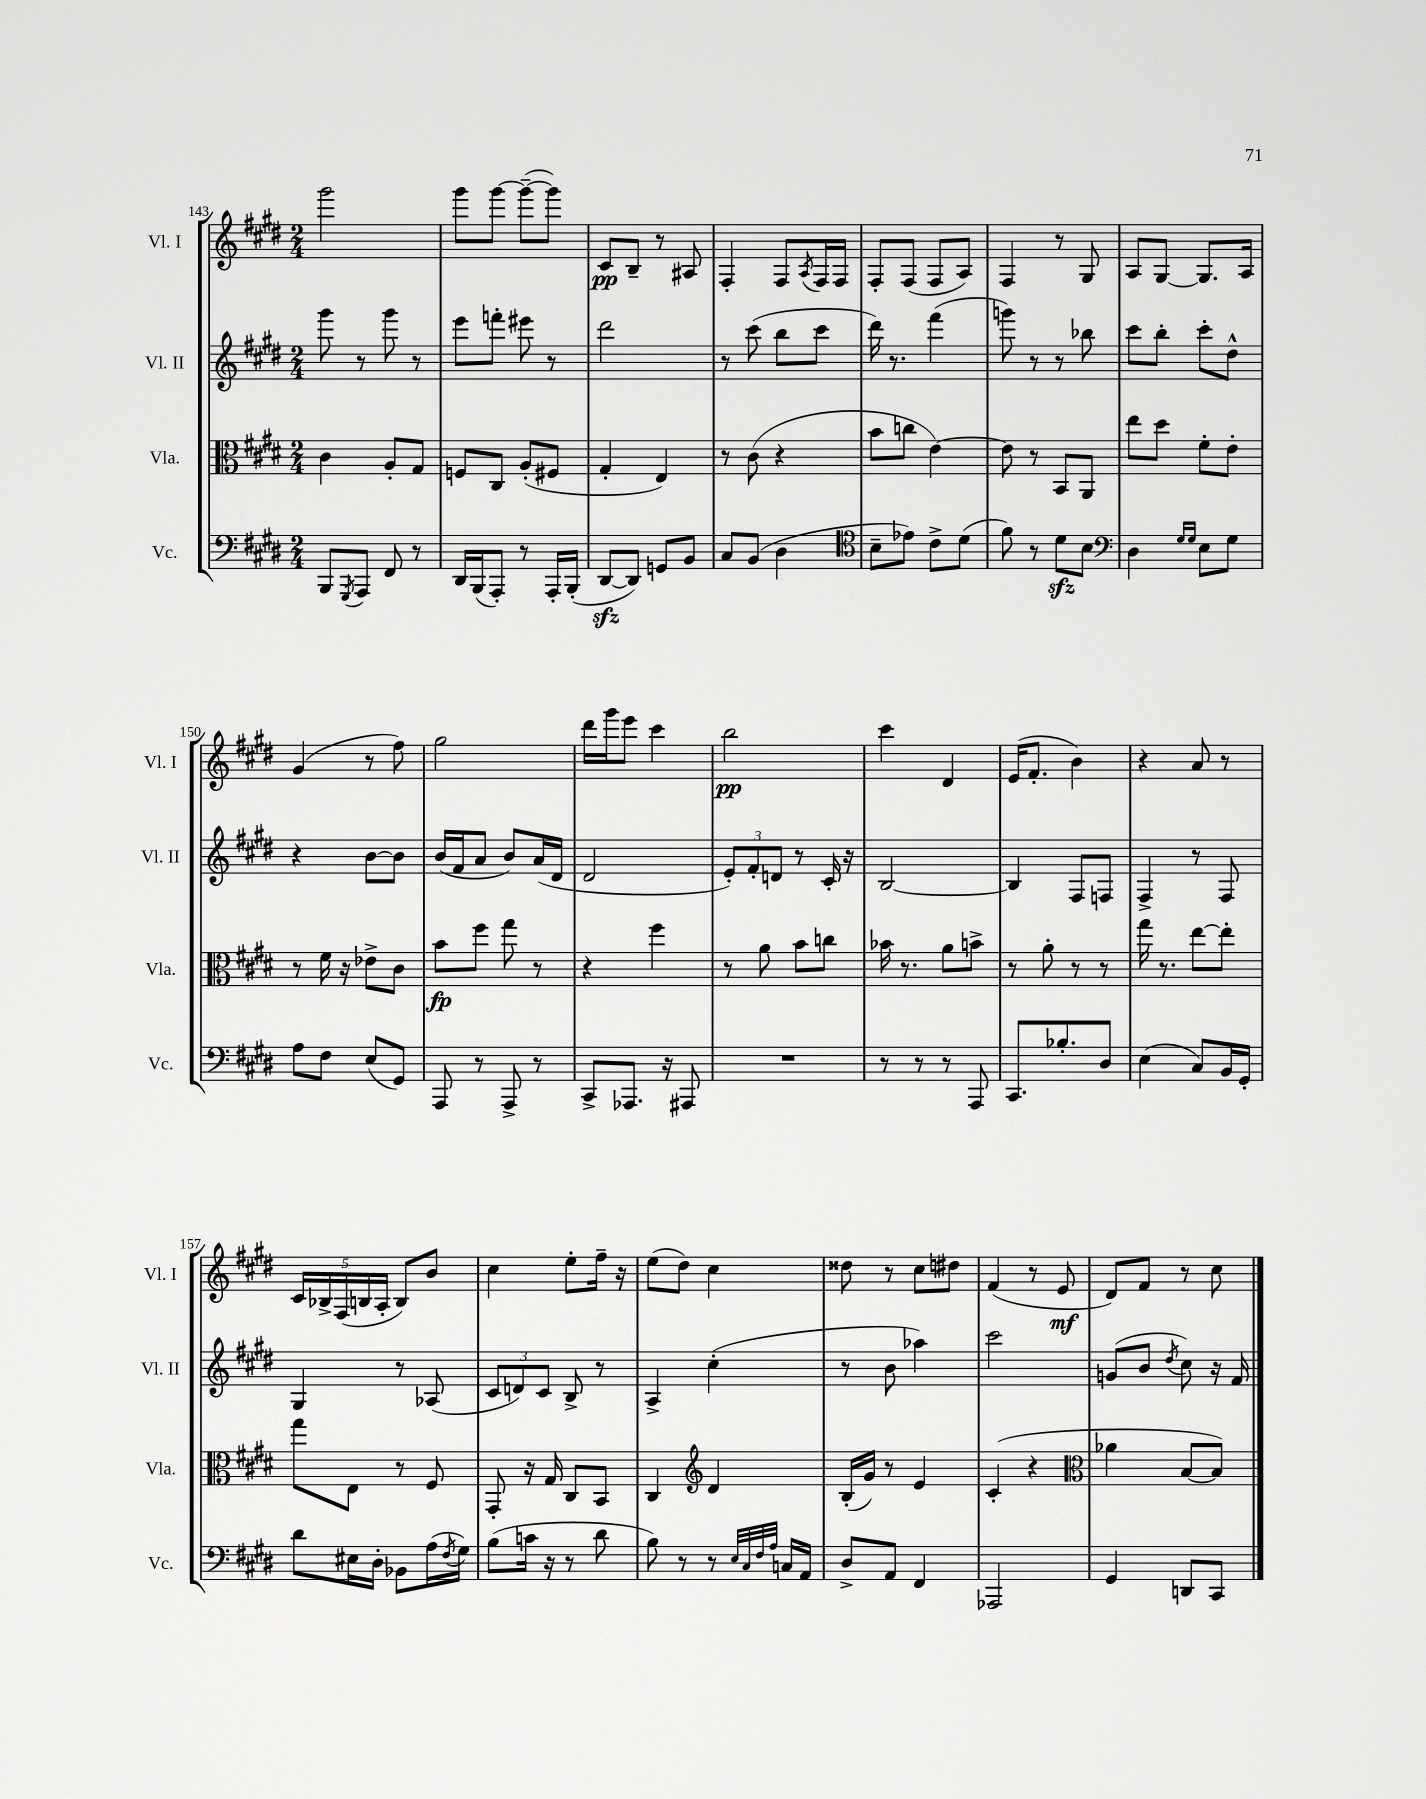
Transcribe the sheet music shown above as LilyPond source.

<<
\new StaffGroup <<
\new Staff = "s0" \with { instrumentName = "Vl. I" shortInstrumentName = "Vl. I" } {
    \clef treble \key e \major \numericTimeSignature \time 2/4
    gis'''2 |
    gis'''8 gis'''8~ gis'''8~--( gis'''8) |
    cis'8\pp b8-- r8 ais8 |
    fis4-. fis8 \acciaccatura { a8 } fis16 fis16 |
    fis8-. fis8( fis8 a8) |
    fis4 r8 gis8 |
    a8 gis8~ gis8. a16 |
    gis'4( r8 fis''8) |
    gis''2 |
    dis'''16 gis'''16 e'''8 cis'''4 |
    b''2\pp |
    cis'''4 dis'4 |
    e'16( fis'8.-. b'4) |
    r4 a'8 r8 |
    \tuplet 5/4 { cis'16 bes16-> fis16( b16 a16-. } b8) b'8 |
    cis''4 e''8-. fis''16-- r16 |
    e''8( dis''8) cis''4 |
    disis''8 r8 cis''8 dis''8 |
    fis'4( r8 e'8\mf |
    dis'8) fis'8 r8 cis''8 \bar "|." |
}
\new Staff = "s1" \with { instrumentName = "Vl. II" shortInstrumentName = "Vl. II" } {
    \clef treble \key e \major \numericTimeSignature \time 2/4
    gis'''8 r8 gis'''8 r8 |
    e'''8 f'''8-. eis'''8 r8 |
    dis'''2 |
    r8 cis'''8( b''8 cis'''8 |
    dis'''16) r8. fis'''4( |
    g'''8) r8 r8 bes''8 |
    cis'''8 b''8-. cis'''8-. dis''8-^ |
    r4 b'8~ b'8 |
    b'16( fis'16 a'8 b'8) a'16( dis'16 |
    dis'2 |
    \tuplet 3/2 { e'8-.) fis'8-. d'8 } r8 cis'16-. r16 |
    b2~ |
    b4 fis8 f8 |
    fis4-> r8 fis8 |
    gis4 r8 aes8( |
    \tuplet 3/2 { cis'8 d'8) cis'8 } b8-> r8 |
    a4-> cis''4-.( |
    r8 b'8 aes''4) |
    cis'''2 |
    g'8( b'8 \acciaccatura { dis''8 } cis''8) r16 fis'16 \bar "|." |
}
\new Staff = "s2" \with { instrumentName = "Vla." shortInstrumentName = "Vla." } {
    \clef alto \key e \major \numericTimeSignature \time 2/4
    cis'4 a8-. gis8 |
    f8 cis8 a8-.( fis8 |
    gis4-. e4) |
    r8 cis'8( r4 |
    b'8 c''8 e'4~) |
    e'8 r8 b,8 a,8 |
    e''8 dis''8 fis'8-. e'8-. |
    r8 fis'16 r16 ees'8-> cis'8 |
    b'8\fp fis''8 gis''8 r8 |
    r4 fis''4 |
    r8 a'8 b'8 c''8 |
    bes'16 r8. a'8 b'8-> |
    r8 a'8-. r8 r8 |
    gis''16 r8. e''8~ e''8-. |
    gis''8 e8 r8 fis8 |
    gis,8-. r16 gis16 cis8 b,8 |
    cis4 \clef treble dis'4 |
    b16-.( gis'16) r8 e'4 |
    cis'4-.( r4 |
    \clef alto aes'4 b8~ b8) \bar "|." |
}
\new Staff = "s3" \with { instrumentName = "Vc." shortInstrumentName = "Vc." } {
    \clef bass \key e \major \numericTimeSignature \time 2/4
    b,,8 \acciaccatura { gis,,8 } a,,8 fis,8 r8 |
    dis,16 b,,16( a,,8-.) r8 a,,16-. b,,16-.( |
    dis,8~\sfz dis,8) g,8 b,8 |
    cis8 b,8( dis4 |
    \clef tenor b8-- ees'8) cis'8-> dis'8( |
    fis'8) r8 dis'8\sfz b8 |
    \clef bass dis4 \grace { gis16 gis16 } e8 gis8 |
    a8 fis8 e8( gis,8) |
    a,,8 r8 a,,8-> r8 |
    cis,8-> aes,,8. r16 ais,,8 |
    R2 |
    r8 r8 r8 a,,8 |
    cis,8. bes8.-. dis8 |
    e4( cis8) b,16 gis,16-. |
    dis'8 eis16 dis16-. bes,8 a16( \acciaccatura { fis8 } gis16) |
    b8( c'16 r16 r8 dis'8 |
    b8) r8 r8 \grace { e32 cis32 fis32 a32 } c16 a,16 |
    dis8-> a,8 fis,4 |
    aes,,2 |
    gis,4 d,8 cis,8 \bar "|." |
}
>>
>>
\layout { \context { \Score currentBarNumber = #143 } }
